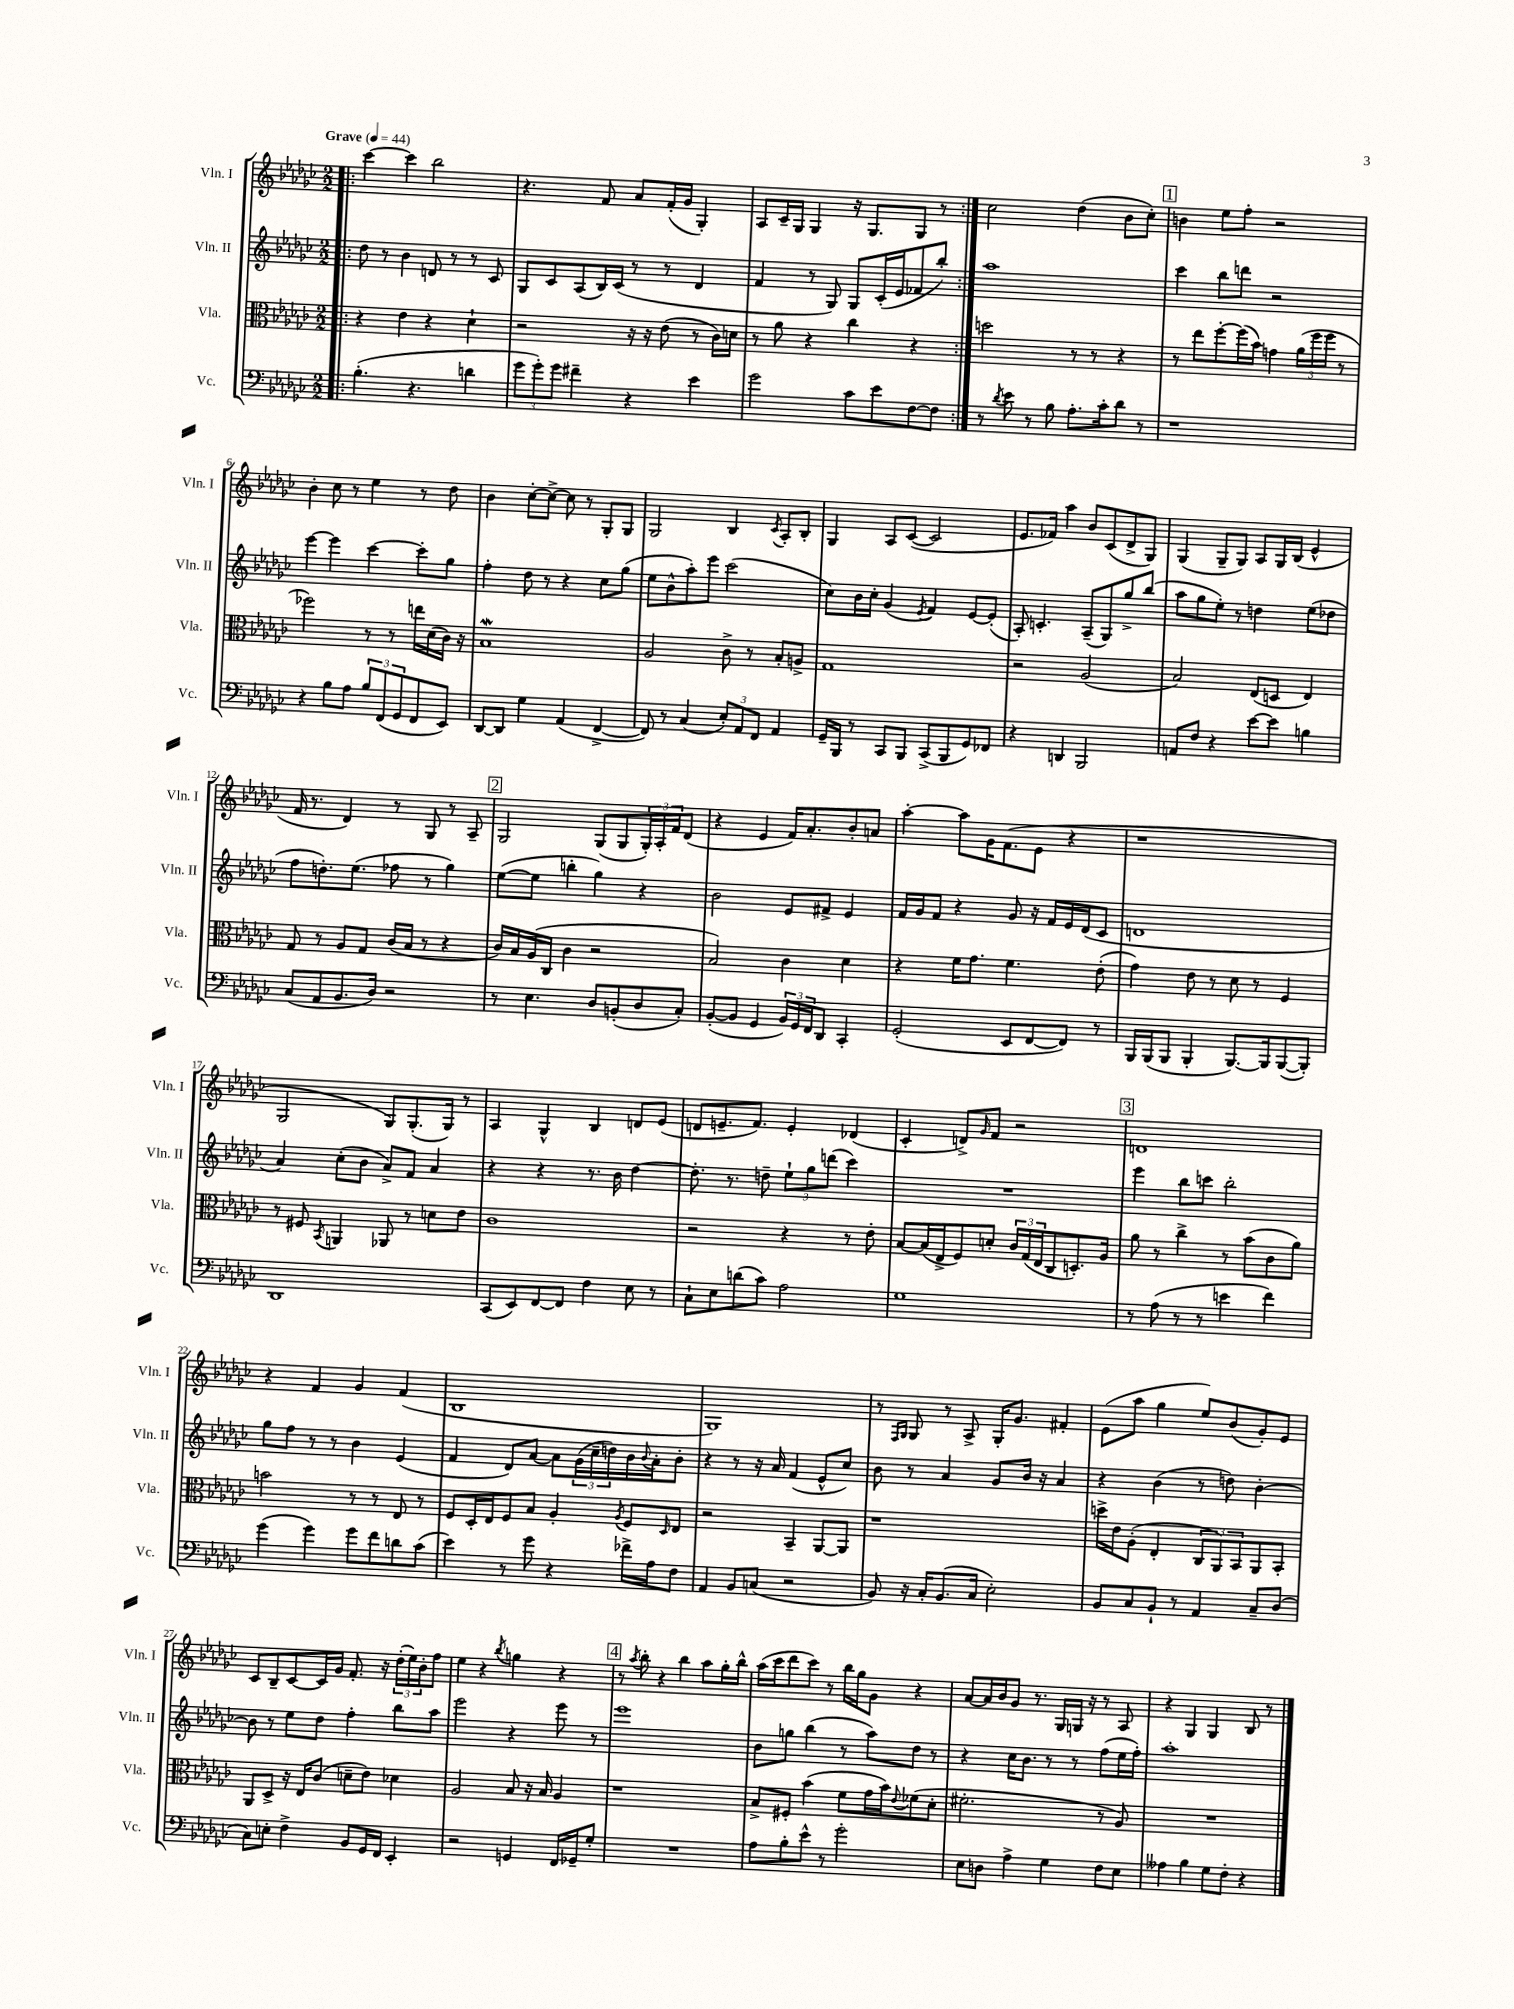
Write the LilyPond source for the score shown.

<<
\new StaffGroup <<
\new Staff = "s0" \with { instrumentName = "Vln. I" shortInstrumentName = "Vln. I" } {
    \clef treble \key ges \major \numericTimeSignature \time 2/2 \tempo "Grave" 4 = 44
    \repeat volta 2 { \bar ".|:" ces'''4~ ces'''4 bes''2 |
    r4. f'8 aes'8 f'16-.( ges'16 ges4-.) |
    aes8 ces'16-- ges16 ges4 r16 ges8. ges8 r8 | }
    ces''2 des''4( bes'8 ces''8-.) |
    \mark \markup { \box "1" } b'4 ees''8 f''8-. r2 |
    bes'4-. ces''8 r8 ees''4 r8 des''8 |
    bes'4 ces''8~-. ces''8~-> ces''8 r8 ges8-. ges8 |
    ges2 bes4 \acciaccatura { ces'8 } aes8-. bes8-. |
    ges4 aes8 ces'8~( ces'2 |
    ees'8. fes'16) aes''4 bes'8 ces'8( des'8-> ges8) |
    ges4( ges8-- ges8) aes8 ges16 bes16( ees'4-^ |
    f'16 r8. des'4) r8 ges8 r8 aes8-- |
    \mark \markup { \box "2" } ges2 ges8( ges8 \tuplet 3/2 { ges16-.) aes16-. f'16 } des'8( |
    r4 ees'4 f'16) aes'8.-. bes'8-. a'8 |
    aes''4~-. aes''8 ges'16 f'8.( ees'8 r4 |
    r1 |
    ges2 ges8) ges8.-.( ges16) r8 |
    aes4 ges4-^ bes4 d'8 ees'8( |
    d'8 e'8.-- f'8.) e'4-. des'4( |
    ces'4-. d'8->) \grace { ges'16 } f'8 r2 |
    \mark \markup { \box "3" } d'1 |
    r4 f'4 ges'4 f'4( |
    bes1 |
    ges1) |
    r8 \grace { f16 ges16 } ges8 r8 aes8-> ges16-. ges'8. fis'4-. |
    ees'8( aes''8 ges''4 ees''8) bes'8( ges'8-.) ees'8 |
    ces'8 bes8-- ces'8~ ces'16 ges'16 f'8.-. r16 \tuplet 3/2 { des''16-.( ees''16) bes'16-. } f''8 |
    ees''4 r4 \acciaccatura { bes''8 } g''4 r4 |
    \mark \markup { \box "4" } r8 \acciaccatura { aes''8 } bes''8-. r4 bes''4 aes''8 ges''16-. bes''16-^ |
    aes''16( ces'''16 des'''8 ces'''8) r8 bes''16 ges''16 ges'8 r4 |
    aes'8~ aes'16 bes'16 ges'8 r8. ges16 g16 r16 r8 aes8 |
    r4 ges4 ges4 bes8 r8 \bar "|." |
}
\new Staff = "s1" \with { instrumentName = "Vln. II" shortInstrumentName = "Vln. II" } {
    \clef treble \key ges \major \numericTimeSignature \time 2/2
    \repeat volta 2 { \bar ".|:" des''8 r8 bes'4 d'8 r8 r8 ces'8 |
    ges8 ces'8 aes8( bes16) ces'16( r8 r8 des'4 |
    f'4 r8 ges8) ges8 ces'16-.( ees'16 fes'8 bes''8-.) | }
    aes''1 |
    \mark \markup { \box "1" } ces'''4 bes''8 d'''8 r2 |
    ees'''4~ ees'''4 ces'''4~ ces'''8-. ges''8 |
    f''4-. des''8 r8 r4 ces''8 ges''8( |
    ees''8 bes'8-^ aes''8-.) ees'''8 ces'''2( |
    ces''8) bes'16 ces''16-. ges'4( \acciaccatura { ees'8 } f'4) ees'8~ ees'8-.( |
    aes8-.) c'4.-. aes8--( ges8) ges''8-> bes''8( |
    aes''8 ges''8 ees''8-.) r8 d''4 ees''8( des''8 |
    f''8 d''8.-.) ees''8.( fes''8 r8 ges''4) |
    \mark \markup { \box "2" } ees''8~( ees''8 b''4-. ges''4) r4 |
    bes'2 ees'8 fis'8-> ees'4 |
    f'16 ges'16 f'8 r4 ges'8 r16 f'16 ees'16 des'16( ces'8 |
    d'1 |
    aes'4) ces''8-.( bes'8 aes'8->) f'8 aes'4 |
    r4 r4 r8. bes'16 des''4~ |
    des''8.-. r8. d''8-- \tuplet 3/2 { ees''8-! ges''8 d'''8( } ces'''4) |
    R1 |
    \mark \markup { \box "3" } ees'''4 bes''8 c'''8 bes''2-. |
    ges''8 f''8 r8 r8 bes'4 ees'4( |
    f'4 des'8) aes'8~ aes'8 \tuplet 3/2 { ges'16( ces''16-- d''16) } bes'16 \appoggiatura { bes'8 } aes'16-. bes'8-. |
    r4 r8 r16 aes'16 f'4( ees'8-^ ces''8) |
    bes'8 r8 aes'4 ges'8 bes'16 r16 aes'4 |
    r4 bes'4( r8 d''8) bes'4~-. |
    bes'8 r8 ees''8 des''8 f''4-. bes''8 aes''8 |
    ees'''2 r4 ees'''8 r8 |
    \mark \markup { \box "4" } ees'''1 |
    bes'8 g''8 bes''4( r8 aes''8) des''8 r8 |
    r4 ces''16 bes'8. r8 r8 f''8( ees''16 f''16-.) |
    aes''1-. \bar "|." |
}
\new Staff = "s2" \with { instrumentName = "Vla." shortInstrumentName = "Vla." } {
    \clef alto \key ges \major \numericTimeSignature \time 2/2
    \repeat volta 2 { \bar ".|:" r4 ees'4 r4 des'4-! |
    r2 r16 r16 ees'8( r8 ces'16) d'16 |
    r8 aes'8 r4 ces''4 r4 | }
    d''2 r8 r8 r4 |
    \mark \markup { \box "1" } r8 ees''8 f''8~-. f''16( bes'16) g'4 \tuplet 3/2 { aes'16( f''16 f''16 } r8 |
    fes''2) r8 r8 e''16 des'16( ces'16) r16 |
    bes1\mordent |
    aes2 ces'8-> r8 bes8-. a8-> |
    ges1 |
    r2 aes2( |
    bes2) ees8( d8 ees4) |
    ges8 r8 aes8 ges8 ces'16( bes16 r8 r4 |
    \mark \markup { \box "2" } ces'16) bes16 aes16( ces16 ces'4 r2 |
    bes2) ces'4 des'4 |
    r4 f'16 ges'8. f'4. ees'8-.( |
    ges'4) ees'8 r8 des'8 r8 f4 |
    r8 fis8 \acciaccatura { bes,8 } a,4 aes,8 r8 d'8 ees'8 |
    ces'1 |
    r2 r4 r8 ees'8-. |
    bes8~ bes16( ees16-> f8) d'8-. \tuplet 3/2 { ces'16 ges16( ees16 } ces8 d8.-.) aes16 |
    \mark \markup { \box "3" } aes'8 r8 ces''4-> r8 bes'8( ces'8 aes'8) |
    b'2 r8 r8 ees8 r8 |
    f8 des16-. ees16 f8 bes8 aes4-. \acciaccatura { aes8 } f8 \grace { des16 } ees8 |
    r2 bes,4-- aes,8~ aes,8 |
    r1 |
    d''16-> ees'16 aes8-.( ees4-. \tuplet 3/2 { ces8 aes,8) bes,8 } aes,8 bes,8-. |
    aes,8 des8-> r16 ees16 ces'8( d'8-- ees'8) des'4 |
    aes2 bes8 r16 bes16 aes4 |
    \mark \markup { \box "4" } r1 |
    bes8-> fis8-. bes'4( f'8 ges'16 bes'16) \appoggiatura { ees'8 } fes'8( des'8-. |
    fis'2.-. r8 aes8) |
    R1 \bar "|." |
}
\new Staff = "s3" \with { instrumentName = "Vc." shortInstrumentName = "Vc." } {
    \clef bass \key ges \major \numericTimeSignature \time 2/2
    \repeat volta 2 { \bar ".|:" bes4.-.( r4. d'4 |
    \tuplet 3/2 { ges'8 ges'8-.) ges'8 } fis'4-- r4 ees'4 |
    ges'2 ces'8 ees'8 f8~ f8 | }
    r8 \acciaccatura { des'8 } ees'8 r8 bes8 aes8.-. ces'16-. des'8 r8 |
    \mark \markup { \box "1" } r1 |
    r4 bes8 aes8 \tuplet 3/2 { bes8 f,8( ges,8 } f,8 ees,8) |
    des,8~ des,8 ges4 aes,4( f,4~-> |
    f,8) r8 ces4( \tuplet 3/2 { ees8-.) aes,8 f,8 } aes,4 |
    ges,16-- bes,,16 r8 ces,8 bes,,8 ces,8->( bes,,8 ges,8) fes,8 |
    r4 d,4 bes,,2 |
    a,8 f8 r4 ees'8~ ees'8 b4 |
    ces8( aes,8 bes,8. des16) r2 |
    \mark \markup { \box "2" } r8 ees4. des8 b,8-.( des8 ces8-.) |
    bes,8~-.( bes,8 ges,4 \tuplet 3/2 { bes,16) ges,16 f,16 } des,8 ces,4-. |
    ges,2-.( ees,8 f,8~ f,8) r8 |
    bes,,16 bes,,16( bes,,8 bes,,4-. bes,,8.~) bes,,16 bes,,8~( bes,,8-.) |
    des,1 |
    ces,8( ees,8) f,8~ f,8 f4 ees8 r8 |
    ces8-! ees8 d'8( ces'8) aes2 |
    ges1 |
    \mark \markup { \box "3" } r8 aes8( r8 r8 e'4 f'4) |
    ges'4( ges'4) ges'8 f'8 d'8 ces'8( |
    ees'4) r8 ges'8 r4 fes'16-> aes16 f8 |
    aes,4 bes,8 c8( r2 |
    bes,8) r16 ces16-. bes,8.( ces16 ees2-.) |
    bes,8 ces8 bes,8-! r8 aes,4 ces8-- des8( |
    ces8) e8-. f4-> bes,8 ges,16 f,16 ees,4-. |
    r2 g,4 f,16 ges,16-- ges8-. |
    \mark \markup { \box "4" } R1 |
    aes8 bes8-. ees'8-^ r8 ges'2-. |
    ees8 d8 aes4-> ges4 f8 ees8 |
    aeses4 bes4 ges8 f8-. r4 \bar "|." |
}
>>
>>
